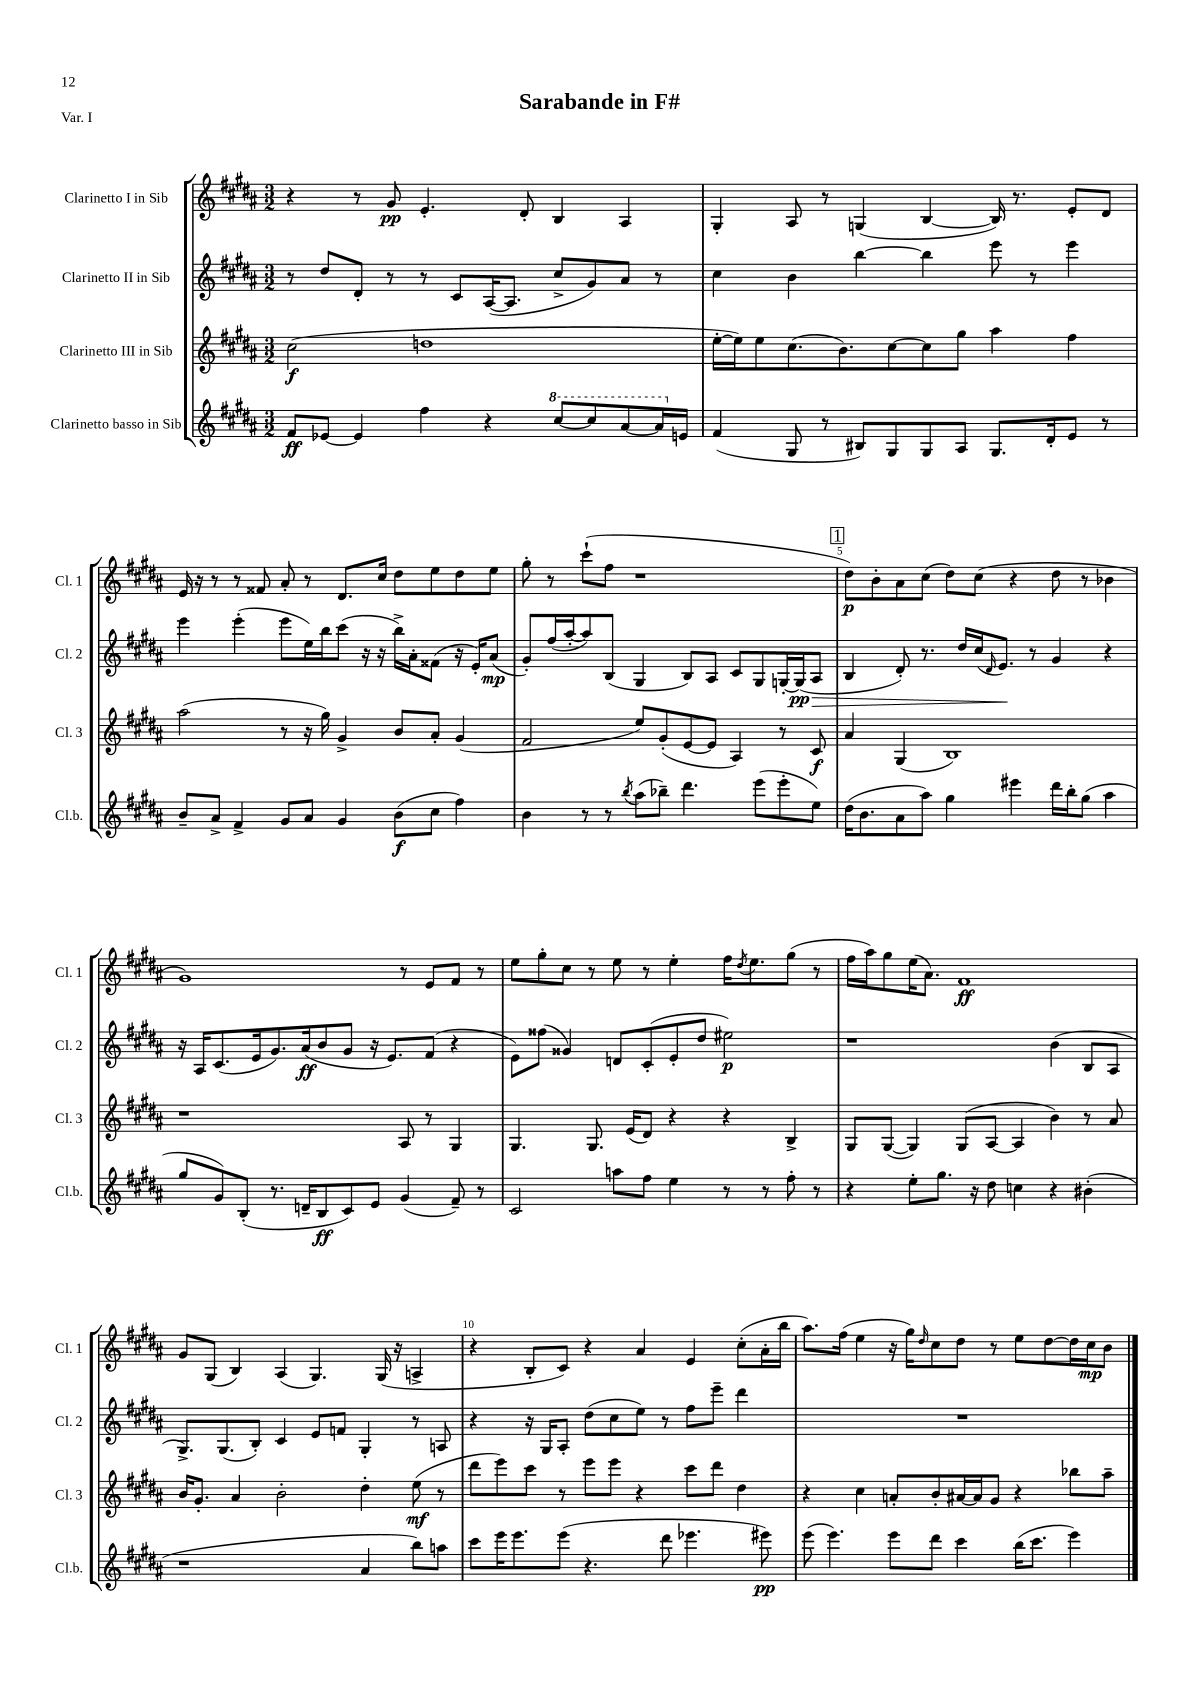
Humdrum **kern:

**kern	**dynam	**kern	**dynam	**kern	**dynam	**kern	**dynam
*part4	*part4	*part3	*part3	*part2	*part2	*part1	*part1
*staff4	*staff4	*staff3	*staff3	*staff2	*staff2	*staff1	*staff1
*I"Clarinetto basso in Sib	*	*I"Clarinetto III in Sib	*	*I"Clarinetto II in Sib	*	*I"Clarinetto I in Sib	*
*I'Cl.b.	*	*I'Cl. 3	*	*I'Cl. 2	*	*I'Cl. 1	*
*clefG2	*	*clefG2	*	*clefG2	*	*clefG2	*
*k[f#c#g#d#a#]	*	*k[f#c#g#d#a#]	*	*k[f#c#g#d#a#]	*	*k[f#c#g#d#a#]	*
*M3/2	*	*M3/2	*	*M3/2	*	*M3/2	*
=1	=1	=1	=1	=1	=1	=1	=1
8f#/L	ff	(2cc#\	f	8r	.	4r	.
[8e-X/J	.	.	.	8dd#/L	.	.	.
4e-/]	.	.	.	8d#'/J	.	8r	.
.	.	.	.	8r	.	8g#/	pp
4ff#\	.	1ddn	.	8r	.	4.e'/	.
.	.	.	.	8c#/L	.	.	.
4r	.	.	.	([16A#/K	.	.	.
.	.	.	.	8.A#/J]	.	.	.
.	.	.	.	.	.	8d#'/	.
*8va	*	*	*	*	*	*	*
[8ccc#/L	.	.	.	8cc#^/L	.	4B/	.
8ccc#/]	.	.	.	8g#/)	.	.	.
[8aa#/	.	.	.	8a#/J	.	4A#/	.
16aa#/L]	.	.	.	8r	.	.	.
*X8va	*	*	*	*	*	*	*
16en/JJ	.	.	.	.	.	.	.
=2	=2	=2	=2	=2	=2	=2	=2
(4f#/	.	[16ee'\LL	.	4cc#\	.	4G#'/	.
.	.	16ee\J])	.	.	.	.	.
.	.	8ee\	.	.	.	.	.
8G#/	.	(8.cc#\	.	4b\	.	8A#/	.
8r	.	.	.	.	.	8r	.
.	.	8.b\)	.	.	.	.	.
8B#X/L)	.	.	.	[4bb\	.	(4Gn/	.
8G#/	.	[8cc#\	.	.	.	.	.
8G#/	.	8cc#\]	.	4bb\]	.	[4B/	.
8A#/J	.	8gg#\J	.	.	.	.	.
8.G#/L	.	4aa#\	.	8eee\	.	16B/])	.
.	.	.	.	.	.	8.r	.
.	.	.	.	8r	.	.	.
16d#'/k	.	.	.	.	.	.	.
8e/J	.	4ff#\	.	4eee\	.	8e'/L	.
8r	.	.	.	.	.	8d#/J	.
!!LO:LB:g=z
=3	=3	=3	=3	=3	=3	=3	=3
8b~/L	.	(2aa#\	.	4eee\	.	16e/	.
.	.	.	.	.	.	16r	.
8a#^/J	.	.	.	.	.	8r	.
4f#^/	.	.	.	(4eee'\	.	8r	.
.	.	.	.	.	.	8f##X/	.
8g#/L	.	8r	.	8eee\L	.	8a#'/	.
8a#/J	.	16r	.	16ee\L)	.	8r	.
.	.	16gg#\)	.	16bb\J	.	.	.
4g#/	.	4g#^/	.	(8ccc#\J	.	8.d#/L	.
.	.	.	.	16r	.	.	.
.	.	.	.	16r	.	16cc#/Jk	.
(8b\L	f	8b/L	.	16bb^\LL)	.	8dd#\L	.
.	.	.	.	16a#'\J	.	.	.
8cc#\J	.	8a#'/J	.	(8f##X\J	.	8ee\	.
4ff#\)	.	(4g#/	.	16r	.	8dd#\	.
.	.	.	.	16e'/KL)	.	.	.
.	.	.	.	(8a#/J	mp	8ee\J	.
=4	=4	=4	=4	=4	=4	=4	=4
4b\	.	2f#/	.	8g#'/L)	.	8gg#'\	.
.	.	.	.	(16ff#/L	.	8r	.
.	.	.	.	[16aa#'/J	.	.	.
8r	.	.	.	8aa#/])	.	(8ccc#`\L	.
8r	.	.	.	(8B/J	.	8ff#\J	.
8qbb/	.	.	.	.	.	.	.
(8aa#\L	.	8ee/L)	.	4G#/	.	1r	.
8bb-X~\J)	.	(8g#'/	.	.	.	.	.
4.ddd#\	.	[8e/	.	8B/L)	.	.	.
.	.	8e/J]	.	8A#/J	.	.	.
.	.	4A#/)	.	8c#/L	.	.	.
(8eee\L	.	.	.	8G#/	.	.	.
8eee'\	.	8r	.	[16Gn'/L	.	.	.
.	.	.	.	(16G/J]	pp	.	.
!	!	!	!	!	!LO:HP:b	!	!
8ee\J)	.	8c#/	f	8A#/J	>	.	.
!!LO:REH:place=s1:t=1
=5	=5	=5	=5	=5	=5	=5	=5
(16dd#\KL	.	4a#/	.	4B/	.	8dd#\L)	p
8.b\	.	.	.	.	.	.	.
.	.	.	.	.	.	8b'\	.
8a#\	.	(4G#/	.	8d#'/)	.	8a#\	.
8aa#\J)	.	.	.	8.r	.	(8cc#\J	.
4gg#\	.	1B)	.	.	.	8dd#\L)	.
.	.	.	.	16dd#/LL	.	.	.
.	.	.	.	(16cc#/J	.	(8cc#\J	.
.	.	.	.	16qqd#/	.	.	.
.	.	.	.	8.e/J)	.	.	.
4eee#X\	.	.	.	.	.	4r	.
.	.	.	.	8r	]	.	.
16ddd#\LL	.	.	.	4g#/	.	8dd#\	.
16bb'\J	.	.	.	.	.	.	.
(8gg#\J	.	.	.	.	.	8r	.
4aa#\	.	.	.	4r	.	4b-X\	.
!!LO:LB:g=z
=6	=6	=6	=6	=6	=6	=6	=6
8gg#/L	.	1r	.	16r	.	1g#)	.
.	.	.	.	16A#/KL	.	.	.
8g#/)	.	.	.	(8.c#/	.	.	.
(8B'/J	.	.	.	.	.	.	.
.	.	.	.	16e/k	.	.	.
8.r	.	.	.	8.g#/)	.	.	.
16dn~/KL	.	.	.	(16a#/k	ff	.	.
8B/	ff	.	.	8b/	.	.	.
8c#/)	.	.	.	8g#/J	.	.	.
8e/J	.	.	.	16r	.	.	.
.	.	.	.	8.e/L)	.	.	.
(4g#/	.	8A#/	.	.	.	8r	.
.	.	8r	.	(8f#/J	.	8e/L	.
8f#~/)	.	4G#/	.	4r	.	8f#/J	.
8r	.	.	.	.	.	8r	.
=7	=7	=7	=7	=7	=7	=7	=7
2c#/	.	4.G#/	.	8e\L)	.	8ee\L	.
.	.	.	.	(8ff##X\J	.	8gg#'\	.
.	.	.	.	4g##X/)	.	8cc#\J	.
.	.	8.G#/	.	.	.	8r	.
8aan\L	.	.	.	8dn/L	.	8ee\	.
.	.	(16e/KL	.	.	.	.	.
8ff#\J	.	8d#/J)	.	(8c#'/	.	8r	.
4ee\	.	4r	.	8e'/	.	4ee'\	.
.	.	.	.	8dd#/J	.	.	.
8r	.	4r	.	2ee#X\)	p	16ff#\KL	.
.	.	.	.	.	.	8qdd#/	.
.	.	.	.	.	.	8.ee\	.
8r	.	.	.	.	.	.	.
8ff#'\	.	4B^/	.	.	.	(8gg#\J	.
8r	.	.	.	.	.	8r	.
=8	=8	=8	=8	=8	=8	=8	=8
4r	.	8G#/L	.	1r	.	16ff#\LL	.
.	.	.	.	.	.	16aa#\J)	.
.	.	([8G#/J	.	.	.	8gg#\	.
8ee'\L	.	4G#/])	.	.	.	(16ee\K	.
.	.	.	.	.	.	8.a#\J)	.
8.gg#\J	.	.	.	.	.	.	.
.	.	(8G#/L	.	.	.	1f#	ff
16r	.	.	.	.	.	.	.
8dd#\	.	[8A#/J	.	.	.	.	.
4ccn\	.	4A#/]	.	.	.	.	.
4r	.	4b\)	.	(4b\	.	.	.
(4b#X'\	.	8r	.	8B/L	.	.	.
.	.	8a#/	.	8A#/J	.	.	.
!!LO:LB:g=z
=9	=9	=9	=9	=9	=9	=9	=9
1r	.	16b/KL	.	8.G#^/L)	.	8g#/L	.
.	.	8.g#'/J	.	.	.	.	.
.	.	.	.	.	.	(8G#/J	.
.	.	.	.	(8.G#/	.	.	.
.	.	4a#/	.	.	.	4B/)	.
.	.	.	.	8B'/J)	.	.	.
.	.	2b'\	.	4c#/	.	(4A#/	.
.	.	.	.	8e/L	.	4.G#/)	.
.	.	.	.	8fn/J	.	.	.
4a#/	.	4dd#'\	.	4G#'/	.	.	.
.	.	.	.	.	.	(16G#/	.
.	.	.	.	.	.	16r	.
8bb\L)	.	(8ee\	mf	8r	.	4An^/	.
8aan\J	.	8r	.	8An/	.	.	.
=10	=10	=10	=10	=10	=10	=10	=10
8ccc#\L	.	8ddd#\L	.	4r	.	4r	.
16eee\K	.	8eee\)	.	.	.	.	.
8.eee\	.	.	.	.	.	.	.
.	.	8ccc#\J	.	16r	.	8B'/L	.
.	.	.	.	16G#/KL	.	.	.
(8eee\J	.	8r	.	8A#'/J	.	8c#/J)	.
4.r	.	8eee\L	.	(8dd#\L	.	4r	.
.	.	8eee\J	.	8cc#\	.	.	.
.	.	4r	.	8ee\J)	.	4a#/	.
8ddd#\	.	.	.	8r	.	.	.
4.eee-X\	.	8ccc#\L	.	8ff#\L	.	4e/	.
.	.	8ddd#\J	.	8eee~\J	.	.	.
.	.	4dd#\	.	4ddd#\	.	(8cc#'\L	.
8eee#X\)	pp	.	.	.	.	16a#'\L	.
.	.	.	.	.	.	16bb\JJ	.
=11	=11	=11	=11	=11	=11	=11	=11
(8eee\	.	4r	.	1.r	.	8.aa#\L)	.
4.eee\)	.	.	.	.	.	.	.
.	.	.	.	.	.	(16ff#\Jk	.
.	.	4cc#\	.	.	.	4ee\	.
8eee\L	.	8an'/L	.	.	.	16r	.
.	.	.	.	.	.	16gg#\KL)	.
.	.	.	.	.	.	16qqdd#/	.
8ddd#\J	.	8b'/	.	.	.	8cc#\	.
4ccc#\	.	[16a#X/L	.	.	.	8dd#\J	.
.	.	16a#/J]	.	.	.	.	.
.	.	8g#/J	.	.	.	8r	.
(16bb\KL	.	4r	.	.	.	8ee\L	.
8.ccc#\J	.	.	.	.	.	.	.
.	.	.	.	.	.	[8dd#\	.
4eee\)	.	8bb-X\L	.	.	.	16dd#\L]	.
.	.	.	.	.	.	16cc#\J	mp
.	.	8aa#~\J	.	.	.	8b\J	.
==	==	==	==	==	==	==	==
*-	*-	*-	*-	*-	*-	*-	*-
